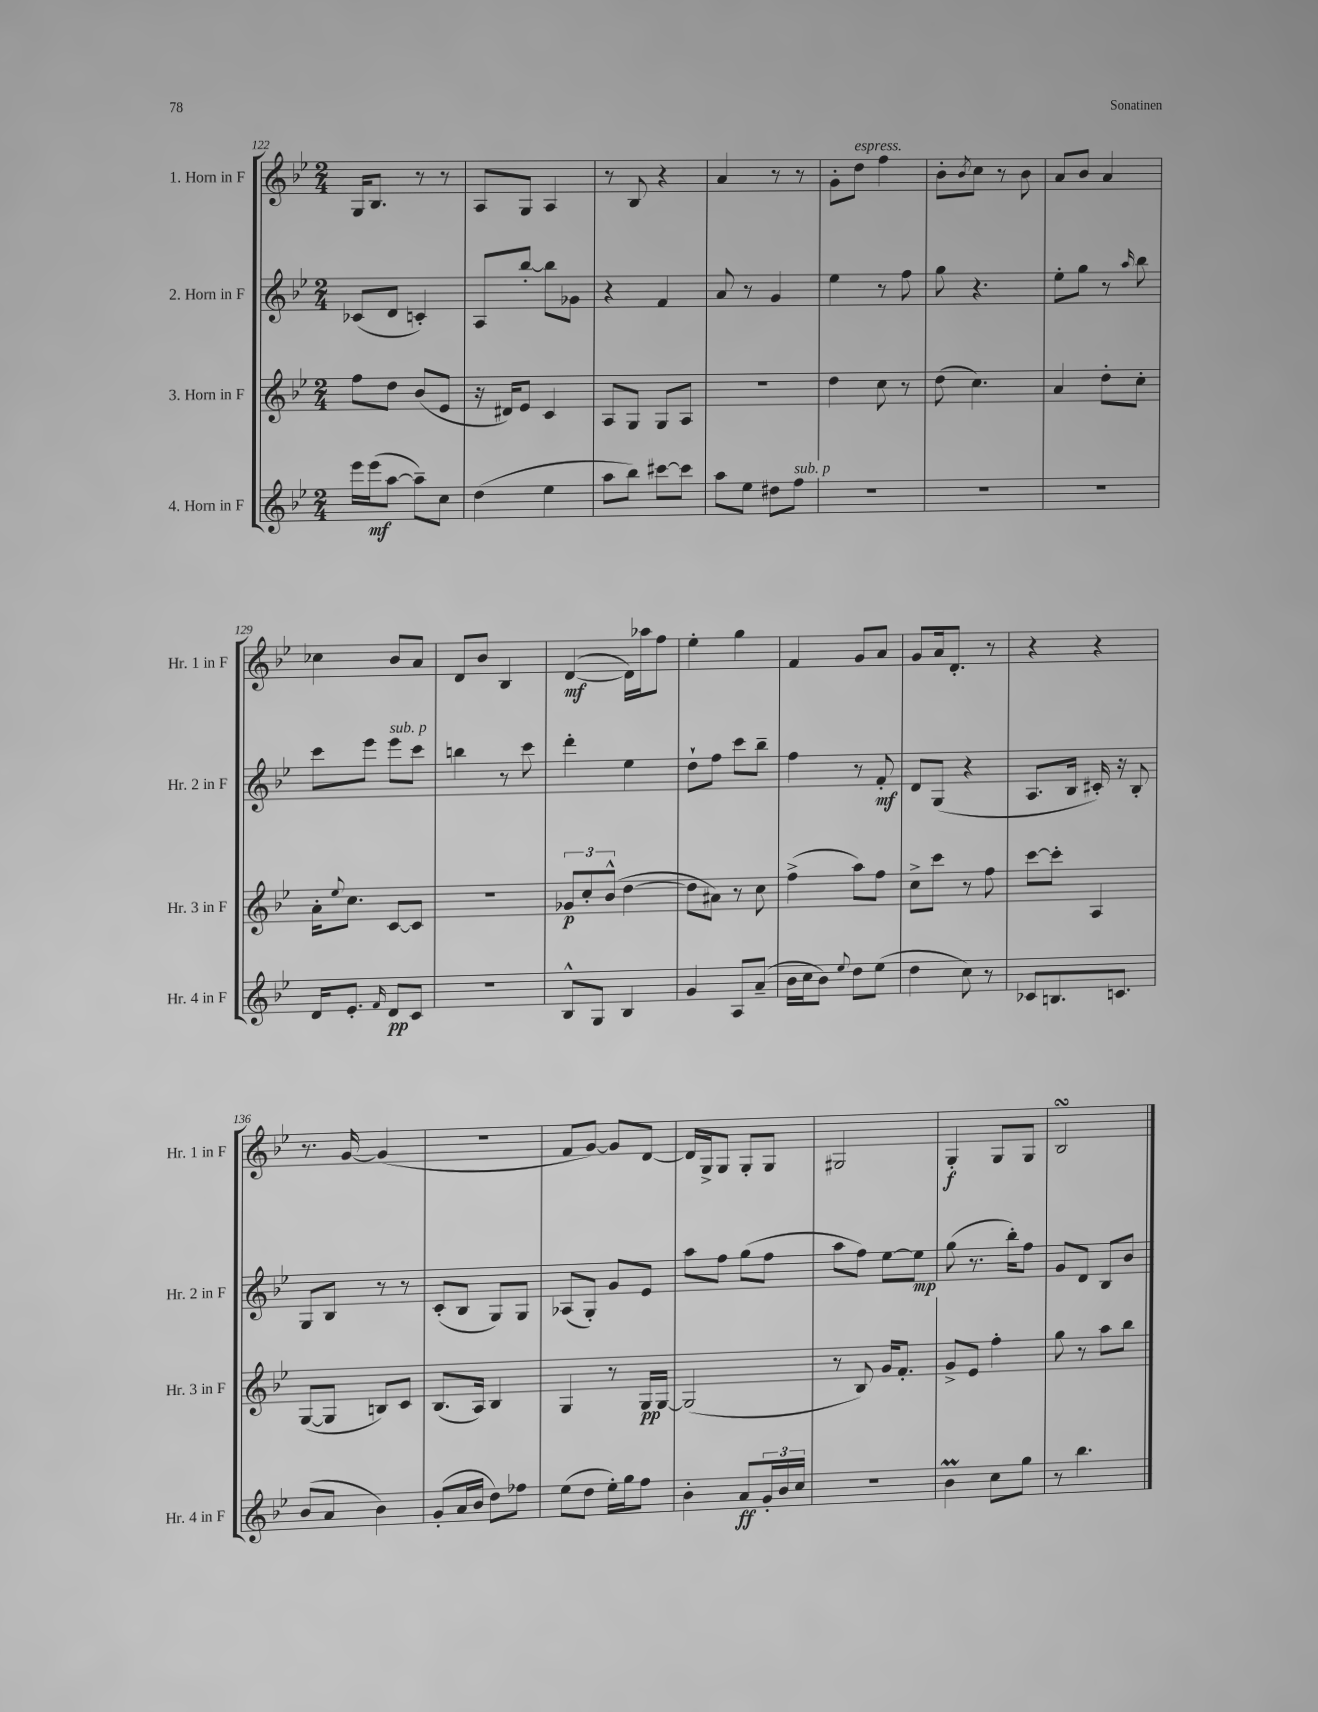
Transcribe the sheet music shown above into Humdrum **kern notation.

**kern	**dynam	**kern	**dynam	**kern	**dynam	**kern	**dynam
*part4	*part4	*part3	*part3	*part2	*part2	*part1	*part1
*staff4	*staff4	*staff3	*staff3	*staff2	*staff2	*staff1	*staff1
*I"4. Horn in F	*	*I"3. Horn in F	*	*I"2. Horn in F	*	*I"1. Horn in F	*
*I'Hr. 4 in F	*	*I'Hr. 3 in F	*	*I'Hr. 2 in F	*	*I'Hr. 1 in F	*
*clefG2	*	*clefG2	*	*clefG2	*	*clefG2	*
*k[b-e-]	*	*k[b-e-]	*	*k[b-e-]	*	*k[b-e-]	*
*M2/4	*	*M2/4	*	*M2/4	*	*M2/4	*
=122	=122	=122	=122	=122	=122	=122	=122
16eee-\LL	.	8ff\L	.	(8c-X/L	.	16G/KL	.
(16eee-\J	mf	.	.	.	.	8.B-/J	.
[8aa\J	.	8dd\J	.	8d/J	.	.	.
8aa~\L])	.	(8b-/L	.	4cn'/)	.	8r	.
8cc\J	.	8e-/J	.	.	.	8r	.
=123	=123	=123	=123	=123	=123	=123	=123
(4dd\	.	16r	.	8A/L	.	8A/L	.
.	.	16d#X/KL)	.	.	.	.	.
.	.	8e-/J	.	[8bb-'/J	.	8G/J	.
4ee-\	.	4c/	.	8bb-\L]	.	4A/	.
.	.	.	.	8g-X\J	.	.	.
=124	=124	=124	=124	=124	=124	=124	=124
8aa\L	.	8A/L	.	4r	.	8r	.
8bb-\J)	.	8G/J	.	.	.	8B-/	.
[8ccc#X\L	.	8G/L	.	4f/	.	4r	.
8ccc#\J]	.	8A/J	.	.	.	.	.
=125	=125	=125	=125	=125	=125	=125	=125
8aa\L	.	2r	.	8a/	.	4a/	.
8ee-\J	.	.	.	8r	.	.	.
8dd#X\L	.	.	.	4g/	.	8r	.
!LO:TX:a:i:t=sub. p	!	!	!	!	!	!	!
8ff\J	.	.	.	.	.	8r	.
=126	=126	=126	=126	=126	=126	=126	=126
2r	.	4dd\	.	4ee-\	.	8g'\L	.
!	!	!	!	!	!	!LO:TX:a:i:t=espress.	!
.	.	.	.	.	.	8dd\J	.
.	.	8cc\	.	8r	.	4ff\	.
.	.	8r	.	8ff\	.	.	.
=127	=127	=127	=127	=127	=127	=127	=127
2r	.	(8dd\	.	8gg\	.	8b-'\L	.
.	.	.	.	.	.	8qb-/	.
.	.	4.cc\)	.	4.r	.	8cc\J	.
.	.	.	.	.	.	8r	.
.	.	.	.	.	.	8b-\	.
=128	=128	=128	=128	=128	=128	=128	=128
2r	.	4a/	.	8ee-'\L	.	8a/L	.
.	.	.	.	8gg\J	.	8b-/J	.
.	.	8dd'\L	.	8r	.	4a/	.
.	.	.	.	16qqaa/	.	.	.
.	.	8cc'\J	.	8bb-\	.	.	.
!!LO:LB:g=z
=129	=129	=129	=129	=129	=129	=129	=129
16d/KL	.	16a'\KL	.	8ccc\L	.	4cc-X\	.
.	.	8qqee-/	.	.	.	.	.
8.e-'/J	.	8.cc\J	.	.	.	.	.
.	.	.	.	8eee-\J	.	.	.
16qqf/	.	.	.	.	.	.	.
!	!	!	!	!LO:TX:a:i:t=sub. p	!	!	!
8d/L	pp	[8c/L	.	8eee-\L	.	8b-/L	.
8c/J	.	8c/J]	.	8ccc\J	.	8a/J	.
=130	=130	=130	=130	=130	=130	=130	=130
2r	.	2r	.	4bbn\	.	8d/L	.
.	.	.	.	.	.	8b-/J	.
.	.	.	.	8r	.	4B-/	.
.	.	.	.	8ccc\	.	.	.
=131	=131	=131	=131	=131	=131	=131	=131
8B-^^/L	.	12g-X/L	p	4ddd'\	.	([4d/	mf
.	.	12cc'/	.	.	.	.	.
8G/J	.	.	.	.	.	.	.
.	.	(12b-^^/J	.	.	.	.	.
4B-/	.	[4dd\	.	4ee-\	.	16d\LL])	.
.	.	.	.	.	.	16aa-X\J	.
.	.	.	.	.	.	8ff\J	.
=132	=132	=132	=132	=132	=132	=132	=132
4g/	.	8dd\L]	.	8dd`\L	.	4ee-'\	.
.	.	8a#X\J)	.	8ff\J	.	.	.
8A/L	.	8r	.	8ccc\L	.	4gg\	.
(8a~/J	.	8cc\	.	8bb-~\J	.	.	.
=133	=133	=133	=133	=133	=133	=133	=133
16b-\LL	.	(4ff^\	.	4ff\	.	4f/	.
16cc\J	.	.	.	.	.	.	.
8b-\J)	.	.	.	.	.	.	.
8qqee-/	.	.	.	.	.	.	.
8dd\L	.	8aa\L)	.	8r	.	8g/L	.
(8ee-\J	.	8ff\J	.	8f'/	mf	8a/J	.
=134	=134	=134	=134	=134	=134	=134	=134
4dd\	.	8cc^\L	.	8d/L	.	8g/L	.
.	.	8ccc\J	.	(8G/J	.	16a/k	.
.	.	.	.	.	.	8.d'/J	.
8cc\)	.	8r	.	4r	.	.	.
8r	.	8ff\	.	.	.	8r	.
=135	=135	=135	=135	=135	=135	=135	=135
8c-X/L	.	[8ccc\L	.	8.A/L	.	4r	.
8.Bn/	.	8ccc'\J]	.	.	.	.	.
.	.	.	.	16B-/Jk	.	.	.
.	.	4A/	.	16c#X'/)	.	4r	.
8.cn/J	.	.	.	16r	.	.	.
.	.	.	.	8B-'/	.	.	.
!!LO:LB:g=z
=136	=136	=136	=136	=136	=136	=136	=136
(8b-/L	.	([8G/L	.	8G/L	.	8.r	.
8a/J	.	8G/J]	.	8B-/J	.	.	.
.	.	.	.	.	.	[16g/	.
4b-\)	.	8Bn/L)	.	8r	.	(4g/]	.
.	.	8c/J	.	8r	.	.	.
=137	=137	=137	=137	=137	=137	=137	=137
(8g'/L	.	(8.B-/L	.	(8c'/L	.	2r	.
16a/L	.	.	.	8B-/J	.	.	.
16b-/JJ	.	16A/Jk)	.	.	.	.	.
8dd\L)	.	4B-/	.	8G/L)	.	.	.
8ff-X\J	.	.	.	8G/J	.	.	.
=138	=138	=138	=138	=138	=138	=138	=138
(8ee-\L	.	4G/	.	(8A-X/L	.	8f/L	.
8dd\J	.	.	.	8G'/J)	.	[8g/J)	.
16ee-'\LL)	.	8r	.	8g/L	.	8g/L]	.
16gg\J	.	.	.	.	.	.	.
8ff\J	.	16G/LL	pp	8e-/J	.	[8d/J	.
.	.	[16G/JJ	.	.	.	.	.
=139	=139	=139	=139	=139	=139	=139	=139
4b-'\	.	(2G/]	.	8aa\L	.	16d/LL]	.
.	.	.	.	.	.	16G^/J	.
.	.	.	.	8ff\J	.	8G/J	.
8a/L	ff	.	.	(8gg\L	.	8G'/L	.
24g'/L	.	.	.	8ff\J	.	8G/J	.
24b-/	.	.	.	.	.	.	.
24cc/JJ	.	.	.	.	.	.	.
=140	=140	=140	=140	=140	=140	=140	=140
2r	.	8r	.	8aa\L	.	2G#X/	.
.	.	8B-/)	.	8ff\J)	.	.	.
.	.	16g/KL	.	[8ee-\L	.	.	.
.	.	8.f'/J	.	.	.	.	.
.	.	.	.	8ee-\J]	mp	.	.
=141	=141	=141	=141	=141	=141	=141	=141
4b-M\	.	8g^/L	.	(8gg\	.	4G'/	f
.	.	8e-/J	.	8.r	.	.	.
8cc\L	.	4ff'\	.	.	.	8G/L	.
.	.	.	.	16bb-'\KL)	.	.	.
8gg\J	.	.	.	8ff\J	.	8G/J	.
=142	=142	=142	=142	=142	=142	=142	=142
8r	.	8gg\	.	8g/L	.	2B-sSSs/	.
4.bb-\	.	8r	.	8d/J	.	.	.
.	.	8aa\L	.	8B-/L	.	.	.
.	.	8bb-\J	.	8b-/J	.	.	.
==	==	==	==	==	==	==	==
*-	*-	*-	*-	*-	*-	*-	*-
